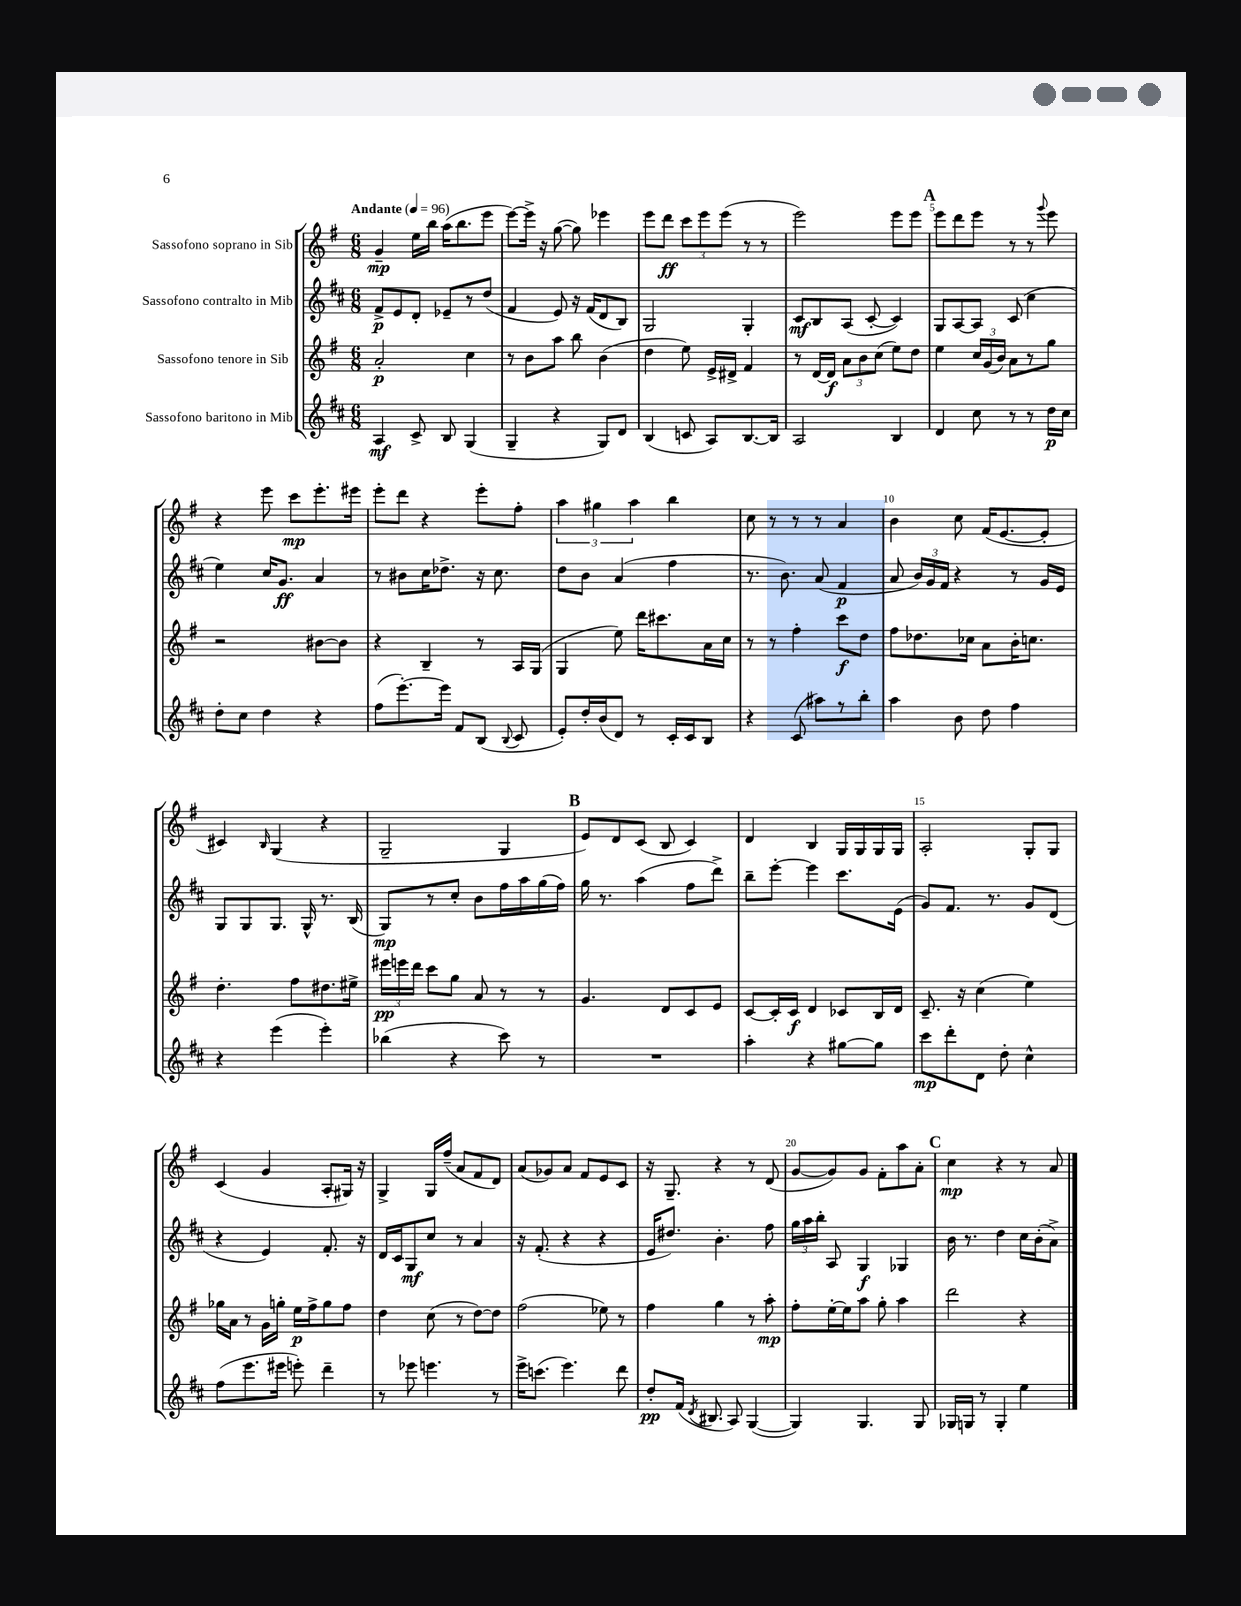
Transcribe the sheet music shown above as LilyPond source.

<<
\new StaffGroup <<
\new Staff = "s0" \with { instrumentName = "Sassofono soprano in Sib" } {
    \clef treble \key g \major \numericTimeSignature \time 6/8 \tempo "Andante" 4 = 96
    \autoBeamOff g'4--\mp e''16[ b''16] a''16[( b''8. e'''8] |
    e'''8[~) e'''16]-> r16 g''8~( g''8) ees'''4 |
    e'''8[ d'''8]\ff \tuplet 3/2 { c'''8[ e'''8 e'''8]( } r8 r8 |
    e'''2) e'''8[ e'''8] |
    \mark \markup { \bold "A" } e'''8[ d'''8 e'''8] r8 r8 \appoggiatura { g'''8 } e'''8 |
    r4 e'''8 c'''8[\mp e'''8.-. eis'''16] |
    e'''8[-. d'''8] r4 e'''8[-. fis''8]-. |
    \tuplet 3/2 { a''4 gis''4 a''4 } b''4 |
    c''8 r8 r8 r8 a'4 |
    b'4 c''8 fis'16[( e'8.~ e'8]-. |
    cis'4) \grace { b16 } g4( r4 |
    g2-- g4 |
    \mark \markup { \bold "B" } e'8[) d'8 c'8]( b8 c'4) |
    d'4 b4 g16[ g16 g16 g16] |
    a2-. g8[-. g8] |
    c'4( g'4 a8[-. gis16]) r16 |
    g4-> g16[ fis''16]--( a'8[ fis'8 d'8]) |
    a'8[( ges'8) a'8] fis'8[ e'8 c'8] |
    r16 g8.-- r4 r8 d'8( |
    g'8[~ g'8) g'8] fis'8[-. a''8 a'8]-. |
    \mark \markup { \bold "C" } c''4\mp r4 r8 a'8 \bar "|." |
}
\new Staff = "s1" \with { instrumentName = "Sassofono contralto in Mib" } {
    \clef treble \key d \major \numericTimeSignature \time 6/8
    \autoBeamOff fis'8[->\p e'8 d'8]-. ees'8[-- r8 d''8]( |
    fis'4 e'8) r16 fis'16[( d'8 b8]) |
    g2 g4-. |
    cis'8[\mf b8 a8]( cis'8~-. cis'4) |
    \mark \markup { \bold "A" } g8[ a8~ a8] cis'8( cis''4 |
    e''4) cis''16[ g'8.]\ff a'4 |
    r8 bis'8[ cis''16 des''8.]-> r16 cis''8. |
    d''8[ b'8] a'4( fis''4 |
    r8. b'8.) a'8( fis'4\p |
    a'8 \tuplet 3/2 { b'16[) g'16 fis'16] } r4 r8 g'16[ e'16] |
    g8[ g8 g8.] g16-^ r8. b16( |
    g8[\mp) r8 cis''8]-. b'8[ fis''16 a''16 g''16( fis''16]) |
    \mark \markup { \bold "B" } g''16 r8. a''4( fis''8[ d'''8]->) |
    b''8[-- e'''8]~-. e'''4 cis'''8.[ e'16]( |
    g'8[) fis'8.] r8. g'8[ d'8]( |
    r4 e'4) fis'8.-. r16 |
    d'16[ cis'16 g8\mf cis''8] r8 a'4 |
    r16 fis'8.-.( r4 r4 |
    e'16[ dis''8.]) b'4.-. fis''8 |
    \tuplet 3/2 { g''16[ a''16 b''16]-. } a8 g4\f ges4 |
    \mark \markup { \bold "C" } b'16 r8. d''4 cis''16[ b'16-.( a'8]->) \bar "|." |
}
\new Staff = "s2" \with { instrumentName = "Sassofono tenore in Sib" } {
    \clef treble \key g \major \numericTimeSignature \time 6/8
    \autoBeamOff a'2-.\p c''4 |
    r8 b'8[ a''8] b''8 b'4( |
    d''4 e''8) e'16[-> dis'16]-> fis'4 |
    r8 d'16[~ d'16]\f \tuplet 3/2 { a'8[ b'8 c''8]( } e''8[) d''8] |
    \mark \markup { \bold "A" } e''4 \tuplet 3/2 { c''16[ g'16( b'16]) } a'8[ r8 g''8] |
    r2 bis'8[~ bis'8] |
    r4 b4-- r8 a16[ g16]( |
    g4 e''8) d'''16[ cis'''8. a'16 c''16] |
    r8 r8 fis''4-. c'''8[\f d''8] |
    fis''8[ des''8. ces''16] a'8[ b'16-. c''8.] |
    d''4.-. fis''8[ dis''8. eis''16]-> |
    \tuplet 3/2 { eis'''16[\pp e'''16 d'''16] } c'''8[ g''8] a'8 r8 r8 |
    \mark \markup { \bold "B" } g'4. d'8[ c'8 e'8] |
    c'8[~ c'16-. c'16]\f d'4 ces'8[ b16 d'16] |
    c'8.-- r16 c''4( e''4) |
    ges''16[ a'16] r8 g'16[ g''16]-. e''16[\p fis''16-> g''8 fis''8] |
    d''4 c''8( r8 d''8[~) d''8] |
    fis''2( ees''8) r8 |
    fis''4 g''4 r8 a''8-.\mp |
    fis''8[-. e''16~-. e''16 a''8] g''8-. a''4 |
    \mark \markup { \bold "C" } d'''2 r4 \bar "|." |
}
\new Staff = "s3" \with { instrumentName = "Sassofono baritono in Mib" } {
    \clef treble \key d \major \numericTimeSignature \time 6/8
    \autoBeamOff a4\mf cis'8-> b8 g4( |
    g4-- r4 g8[) d'8] |
    b4( c'8 a8[) b8.~ b16] |
    a2 b4 |
    \mark \markup { \bold "A" } d'4 cis''8 r8 r8 d''16[\p cis''16] |
    d''8[-. cis''8] d''4 r4 |
    fis''8[( e'''8.~-.) e'''16] fis'8[ b8]( \appoggiatura { b8 } cis'8 |
    e'8[-.) d''16-. b'16( d'8]) r8 cis'16[-. cis'16 b8] |
    r4 cis'8( ais''8[) r8 b''8]-. |
    a''4 b'8 d''8 fis''4 |
    r4 e'''4( e'''4-.) |
    bes''4( r4 cis'''8) r8 |
    \mark \markup { \bold "B" } R2. |
    a''4-. r4 gis''8[~ gis''8] |
    cis'''8[\mp d'''8-. d'8] d''8-. cis''4-^ |
    fis''8[( e'''8. eis'''16] e'''8-.) d'''4-- |
    r8 ees'''8 e'''4. r8 |
    e'''16[-> c'''8.]( e'''4.) d'''8 |
    d''8[-.\pp fis'16]( \acciaccatura { d'8 } bis8. a8) g4~( |
    g4) g4. g8 |
    \mark \markup { \bold "C" } ges16[ g16] r8 g4-. e''4 \bar "|." |
}
>>
>>
\layout { \context { \Score \override BarNumber.break-visibility = ##(#f #t #t) barNumberVisibility = #(every-nth-bar-number-visible 5) } }
